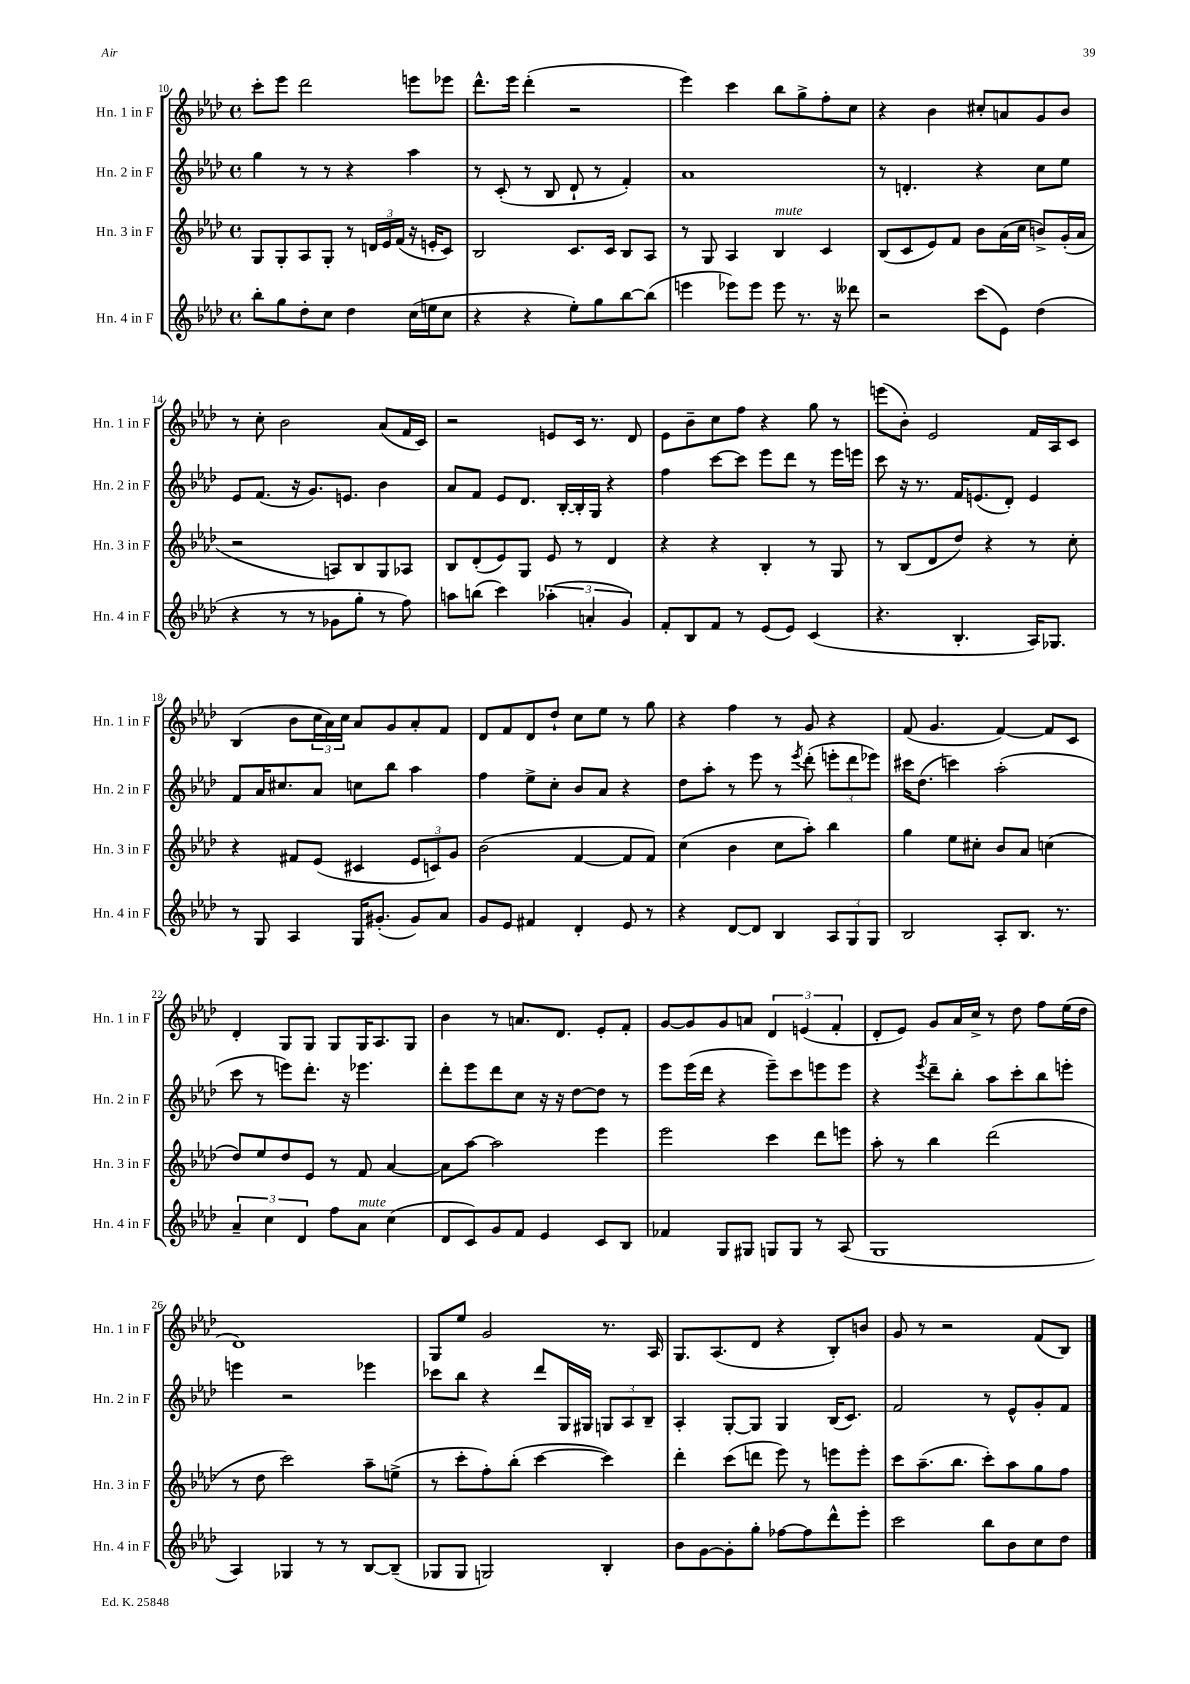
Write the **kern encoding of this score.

**kern	**kern	**kern	**kern
*staff4	*staff3	*staff2	*staff1
*clefG2	*clefG2	*clefG2	*clefG2
*k[b-e-a-d-]	*k[b-e-a-d-]	*k[b-e-a-d-]	*k[b-e-a-d-]
*M4/4	*M4/4	*M4/4	*M4/4
*met(c)	*met(c)	*met(c)	*met(c)
8bb-'	8G	4gg	8ccc'
8gg	8G'	.	8eee-
8dd-'	8A-	8r	2ddd-
8cc	8G'	8r	.
4dd-	8r	4r	.
.	24d	.	.
.	24e-	.	.
.	(24f	.	.
(16cc	16r	4aa-	8eee
16ee	16e'	.	.
8cc	8c)	.	8eee-
=	=	=	=
4r	2B-	8r	8.ddd-^^
.	.	(8c'	.
.	.	.	16eee-
4r	.	8r	(4ddd-'
.	.	8B-	.
8ee-')	8.c	8d-`	2r
8gg	.	8r	.
.	16c	.	.
[8bb-	8B-	4f')	.
(8bb-]	8A-	.	.
=	=	=	=
4eee	8r	1a-	4eee-)
.	8G	.	.
8eee-)	4A-	.	4ccc
8eee-	.	.	.
8eee-	4B-	.	8bb-
8.r	.	.	8gg^
.	4c	.	8ff'
16r	.	.	.
8ddd--	.	.	8cc
=	=	=	=
2r	(8B-	8r	4r
.	8c	4.d'	.
.	8e-)	.	4b-
.	8f	.	.
(8ccc	8b-	4r	8cc#'
8e-)	(16a-	.	8a
.	16cc	.	.
(4dd-	8b^)	8cc	8g
.	(16g'	8ee-	8b-
.	16a-	.	.
=	=	=	=
4r	2r	8e-	8r
.	.	(8.f	8cc'
8r	.	.	2b-
.	.	16r	.
8r	.	8.g)	.
8g-	8A)	.	.
.	.	8.e	.
8gg'	8B-	.	.
8r	8G	4b-	(8a-
8ff)	8A-	.	16f
.	.	.	16c)
=	=	=	=
8aa	8B-	8a-	2r
(8bb	(8d-'	8f	.
4ccc)	8e-)	8e-	.
.	8G	8.d-	.
(6aa-'	8e-	.	8e
.	.	[16B-'	.
.	8r	16B-']	16c
6a'	.	.	.
.	.	16G	8.r
.	4d-	4r	.
6g)	.	.	.
.	.	.	8d-
=	=	=	=
8f'	4r	4ff	8e-
8B-	.	.	8b-~
8f	4r	[8ccc	8cc
8r	.	8ccc]	8ff
(8e-	4B-'	8eee-	4r
8e-)	.	8ddd-	.
(4c	8r	8r	8gg
.	8G	16eee-	8r
.	.	16eee	.
=	=	=	=
4.r	8r	8ccc	(8eee
.	(8B-	16r	8b-')
.	.	8.r	.
.	8d-	.	2e-
4.B-'	8dd-)	16f	.
.	.	(8.e	.
.	4r	.	.
.	.	8d-')	.
16A-)	8r	4e	16f
8.G-	.	.	16A-
.	8cc'	.	8c
=	=	=	=
8r	4r	8f	(4B-
8G	.	16a-	.
.	.	8.cc#	.
4A-	8f#	.	8b-
.	(8e-	8a-	24cc
.	.	.	24a-)
.	.	.	24cc
16G	4c#	8cc	8a-
(8.g#'	.	.	.
.	.	8bb-	8g
8g#)	12e-	4aa-	8a-'
.	12c)	.	.
8a-	.	.	8f
.	12g	.	.
=	=	=	=
8g	(2b-	4ff	8d-
8e-	.	.	8f
4f#	.	8ee-^	8d-
.	.	8cc'	8dd-`
4d-'	[4f	8b-	8cc
.	.	8a-	8ee-
8e-	8f]	4r	8r
8r	8f)	.	8gg
=	=	=	=
4r	(4cc	8dd-	4r
.	.	8aa-'	.
[8d-	4b-	8r	4ff
8d-]	.	8eee-	.
4B-	8cc	8r	8r
.	.	8qeee-	.
.	8aa-')	(8ddd-'	8g
12A-	4bb-	12eee'	4r
12G	.	12ddd-	.
12G	.	12eee-)	.
=	=	=	=
2B-	4gg	16ccc#	(8f
.	.	(8.dd-	.
.	.	.	4.g
.	8ee-	4ccc)	.
.	8cc#'	.	.
8A-'	8b-	(2aa-'	[4f)
8.B-	8a-	.	.
.	(4cc	.	8f]
8.r	.	.	.
.	.	.	8c
=	=	=	=
6a-~	8dd-)	8ccc	4d-'
.	8ee-	8r	.
6cc	.	.	.
.	8dd-	8eee)	8G
6d-	.	.	.
.	8e-	8.ddd-'	8G
8ff	8r	.	8G
.	.	16r	.
8a-	8f	4.eee-	16G
.	.	.	8.A-
(4cc	[4a-	.	.
.	.	.	8G
=	=	=	=
8d-	8a-]	8ddd-'	4b-
8c)	[8aa-	8eee-	.
8g	2aa-]	8ddd-	8r
8f	.	8cc	8.a
4e-	.	16r	.
.	.	16r	8.d-
.	.	[8dd-	.
8c	4eee-	8dd-]	8e-'
8B-	.	8r	8f'
=	=	=	=
4f-	2eee-	8eee-	[8g
.	.	(16eee-	8g]
.	.	16ddd-	.
8G	.	4r	8g
8G#	.	.	8a
8G	4ccc	8eee-~)	6d-
8G	.	8ccc	.
.	.	.	(6e
8r	8ddd-	8eee	.
.	.	.	6f'
(8A-	8eee	8eee	.
=	=	=	=
1G	8aa-'	4r	8d-'
.	8r	.	8e-)
.	.	8qeee-	.
.	4bb-	8ddd-~	8g
.	.	8bb-'	16a-
.	.	.	16cc^
.	(2ddd-	8aa-	8r
.	.	8ccc'	8dd-
.	.	8bb-	8ff
.	.	8eee'	(16ee-
.	.	.	16dd-
=	=	=	=
4A-)	8r	4eee	1d-)
.	8dd-	.	.
4G-	2ccc)	2r	.
8r	.	.	.
8r	.	.	.
[8B-	8aa-~	4eee-	.
(8B-~]	(8ee^	.	.
=	=	=	=
8G-	8r	8ccc-	8G
8G-	8ccc'	8bb-	8ee-
2G)	8ff')	4r	2g
.	(8bb-'	.	.
.	[4ccc	8ddd-	.
.	.	16G	.
.	.	16G#	.
4B-'	4ccc])	12G	8.r
.	.	12A-	.
.	.	12B-~	.
.	.	.	16A-
=	=	=	=
8b-	4ddd-'	4A-'	8.G
[8g	.	.	.
.	.	.	(8.A-
8g']	(8ccc	[8G'	.
8gg'	8ddd	8G]	8d-
[8ff-	8eee-)	4G	4r
8ff-]	8r	.	.
8ddd-^^	8eee	(16B-	8B-')
.	.	8.c)	.
8eee-'	8eee'	.	8b
=	=	=	=
2ccc	8ccc	2f	8g
.	(8.aa-~	.	8r
.	.	.	2r
.	8.bb-	.	.
8bb-	8ccc')	8r	.
8b-	8aa-	8e-^^	.
8cc	8gg	8g'	(8f
8dd-	8ff	8f	8B-)
==	==	==	==
*-	*-	*-	*-
